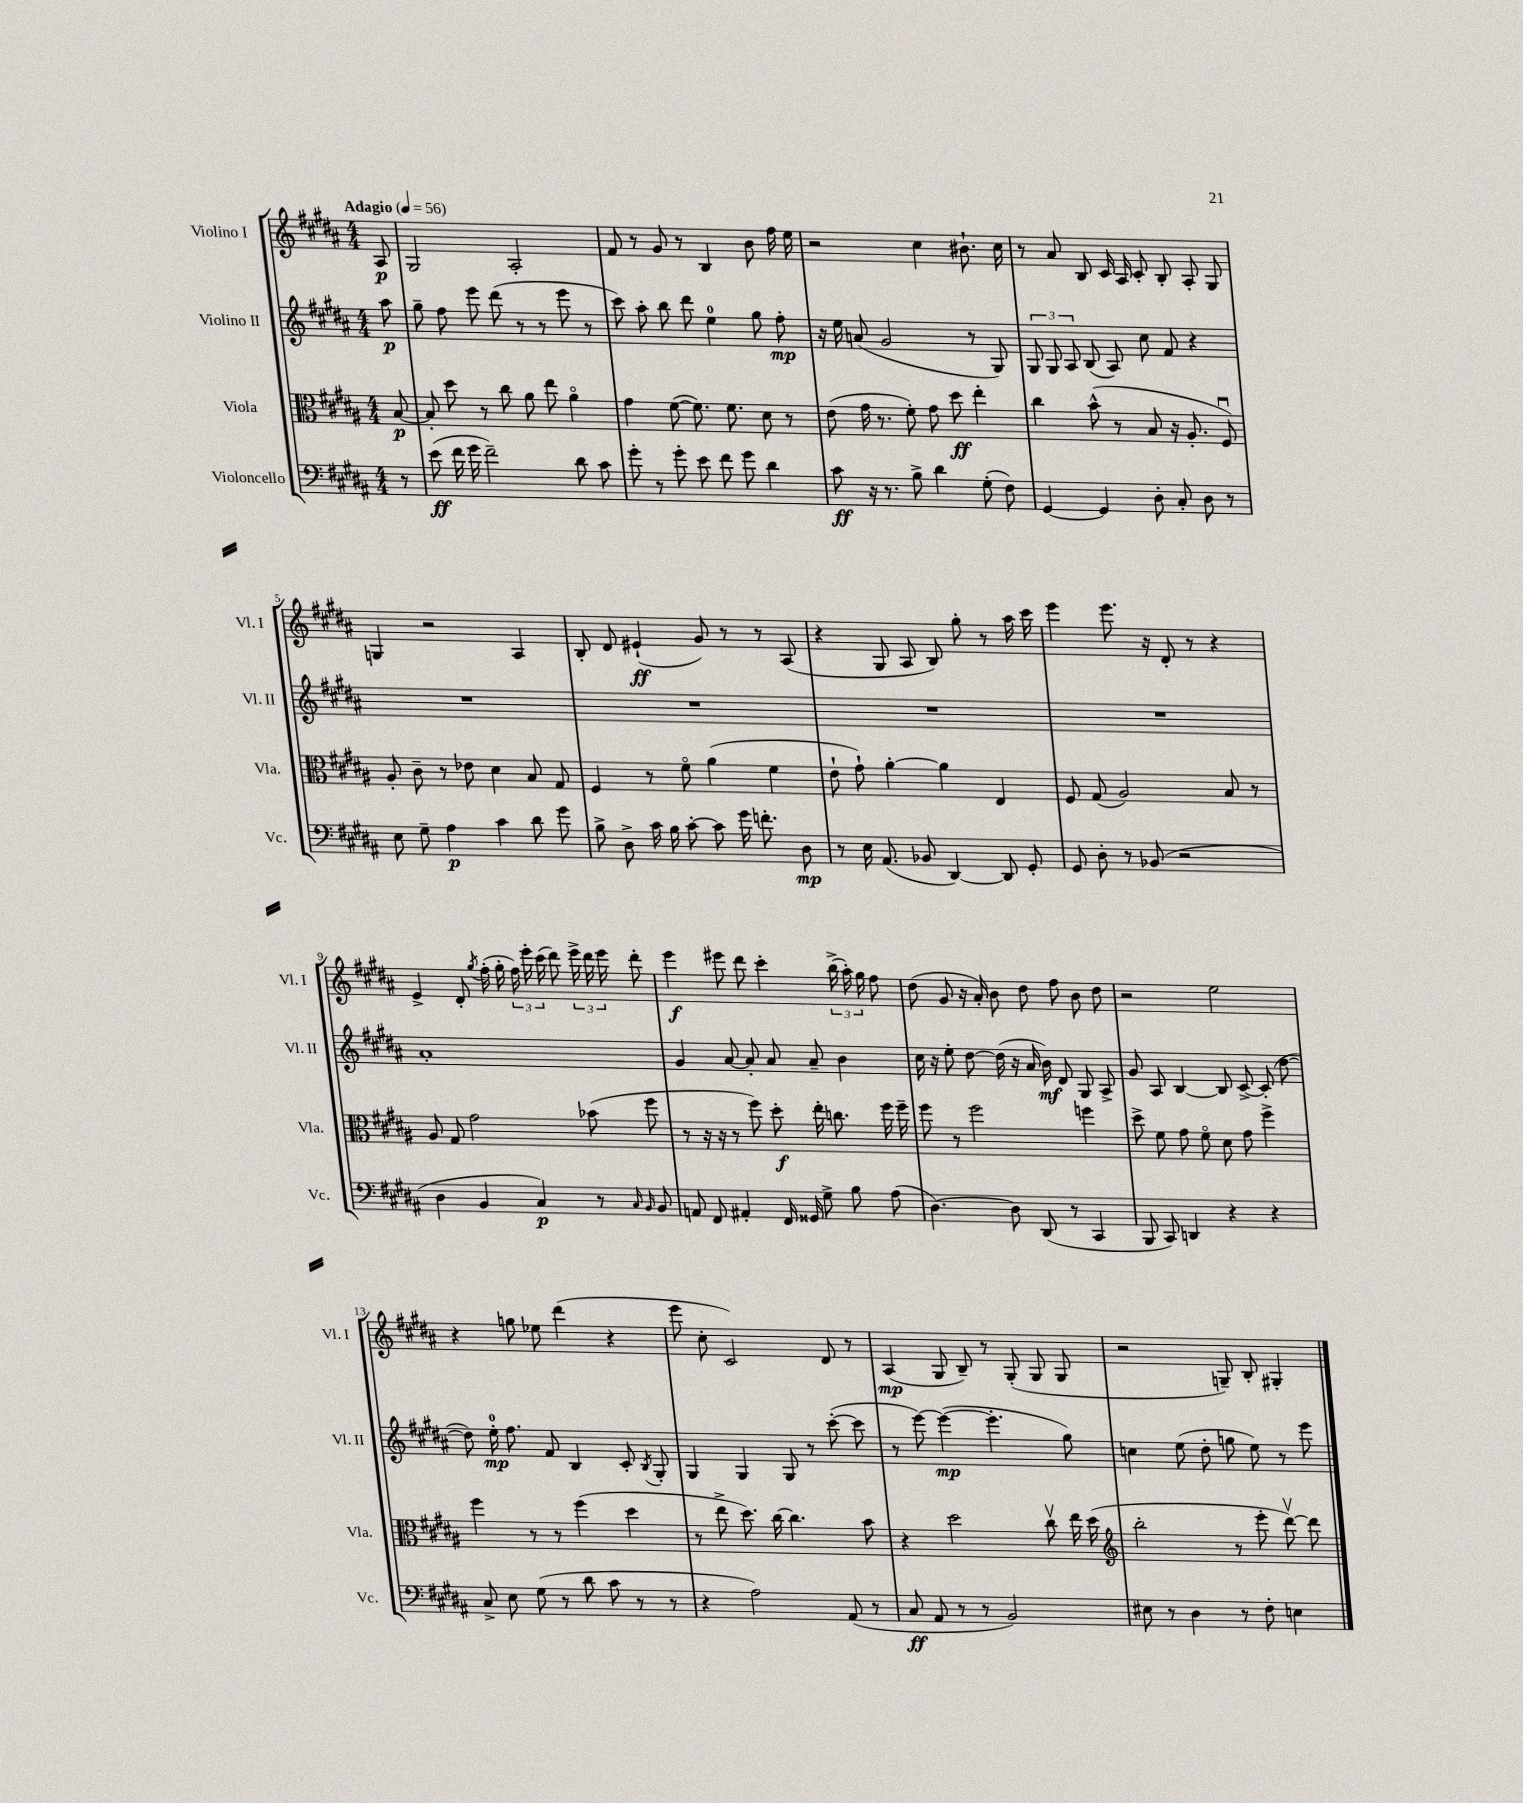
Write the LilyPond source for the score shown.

<<
\new StaffGroup <<
\new Staff = "s0" \with { instrumentName = "Violino I" shortInstrumentName = "Vl. I" } {
    \clef treble \key b \major \numericTimeSignature \time 4/4 \partial 8 \tempo "Adagio" 4 = 56
    \autoBeamOff ais8\p |
    gis2 ais2-. |
    fis'8 r8 gis'8 r8 b4 b'8 fis''16 e''16 |
    r2 cis''4 bis'8.-! cis''16 |
    r8 ais'8 b8 cis'16 ais16 cis'8-. b8-. ais8-. gis8 |
    g4 r2 ais4 |
    b8-. dis'8 eis'4-!\ff( gis'8) r8 r8 ais8( |
    r4 gis8 ais8 b8) gis''8-. r8 ais''16 cis'''16 |
    e'''4 e'''8. r16 dis'8-. r8 r4 |
    e'4-> dis'8-. \acciaccatura { gis''8 } fis''16-.( gis''16-. \tuplet 3/2 { fis''16) e'''16-. cis'''16( } dis'''8) \tuplet 3/2 { e'''16-> dis'''16 e'''16 } dis'''8-. |
    e'''4\f eis'''8 dis'''8 cis'''4-. \tuplet 3/2 { b''16->( ais''16-.) gis''16 } fis''8 |
    dis''8( gis'8 r16 ais'16-.) b'8 dis''8 fis''8 b'8 dis''8 |
    r2 e''2 |
    r4 g''8 ees''8 dis'''4( r4 |
    e'''8 cis''8-. cis'2) dis'8 r8 |
    ais4\mp( gis8 b8--) r8 gis8-.( gis8 gis8 |
    r2 g8--) b8-. gis4-. \bar "|." |
}
\new Staff = "s1" \with { instrumentName = "Violino II" shortInstrumentName = "Vl. II" } {
    \clef treble \key b \major \numericTimeSignature \time 4/4 \partial 8
    \autoBeamOff ais''8\p |
    gis''8-- fis''8 e'''8 dis'''8( r8 r8 e'''8 r8 |
    cis'''8) ais''8-. b''8 dis'''8 e''4-0 gis''8 fis''8-.\mp |
    r16 e''16 a'8( gis'2 r8 gis8) |
    \tuplet 3/2 { gis8 gis8 ais8 } b8( ais8) cis''8 fis'8 r4 |
    R1 |
    R1 |
    R1 |
    R1 |
    ais'1-. |
    gis'4 ais'8~ ais'8-. ais'8 ais'8-- b'4 |
    cis''16 r16 e''8-. dis''8~ dis''16( r16 ais'16 b'16\mf) dis'8 gis8 ais8-> |
    gis'8 ais8 b4~ b8 cis'8~-> cis'8-.( dis''8~ |
    dis''8) e''16-0-.\mp fis''8. fis'8 b4 cis'8-. \acciaccatura { b8 } gis8-. |
    gis4 gis4 gis8 r8 cis'''8~-.( cis'''8 |
    r8 e'''8~) e'''4~\mp( e'''4.-. gis''8) |
    c''4 e''8( dis''8-. g''8 e''8) r8 e'''8 \bar "|." |
}
\new Staff = "s2" \with { instrumentName = "Viola" shortInstrumentName = "Vla." } {
    \clef alto \key b \major \numericTimeSignature \time 4/4 \partial 8
    \autoBeamOff b8~\p |
    b8-. dis''8 r8 cis''8 ais'8 e''8 ais'4\flageolet |
    gis'4 fis'8~( fis'8.) fis'8. dis'8 r8 |
    e'8( gis'16 r8. fis'8-.) gis'8 dis''8\ff e''4-. |
    cis''4 b'8-^( r8 b8 r16 ais8.-. fis8\downbow) |
    ais8-. cis'8-- r8 ees'8 dis'4 b8 gis8 |
    fis4 r8 fis'8\flageolet ais'4( fis'4 |
    e'8-! gis'8-!) ais'4~-. ais'4 e4 |
    fis8 gis8( ais2) b8 r8 |
    ais8 gis8 gis'2 bes'8( fis''8 |
    r8 r16 r16 r8 fis''8) dis''8-.\f e''16-. c''8. fis''16 fis''16-- |
    fis''8 r8 fis''2 f''4 |
    dis''8-> fis'8 gis'8 fis'8\flageolet dis'8 gis'8 fis''4-> |
    fis''4 r8 r8 fis''4( dis''4 |
    r8 e''8-> dis''8.) cis''16~ cis''4. b'8 |
    r4 dis''2 cis''8\upbow e''16 dis''16( |
    \clef treble b''2-. r8 e'''8-. dis'''8~\upbow) dis'''8 \bar "|." |
}
\new Staff = "s3" \with { instrumentName = "Violoncello" shortInstrumentName = "Vc." } {
    \clef bass \key b \major \numericTimeSignature \time 4/4 \partial 8
    \autoBeamOff r8 |
    e'8\ff( fis'16 gis'16 fis'2--) dis'8 cis'8 |
    gis'8-. r8 gis'8-. e'8 fis'8 gis'8 dis'4 |
    cis'8\ff r16 r8. b8-> dis'4 gis8-.( fis8) |
    gis,4~ gis,4 dis8-. cis8-. dis8 r8 |
    e8 gis8-- ais4\p cis'4 dis'8 gis'8 |
    b8-> dis8-> cis'16 b16 cis'8~-. cis'8 gis'16 f'8.-. dis8\mp |
    r8 e16 ais,8.( bes,8 dis,4~) dis,8 gis,8-. |
    gis,8 dis8-. r8 bes,8( r2 |
    dis4 b,4 cis4\p) r8 \grace { cis16 b,16 } b,8 |
    a,8 fis,8 ais,4-. fis,16 gisis,16 gis8-> b8 ais8( |
    dis4.~) dis8 dis,8( r8 cis,4 |
    b,,8 cis,8) d,4 r4 r4 |
    cis8-> e8 gis8( r8 dis'8 cis'8 r8 r8 |
    r4 ais2) ais,8( r8 |
    cis8\ff ais,8 r8 r8 b,2) |
    eis8 r8 dis4 r8 fis8-. e4 \bar "|." |
}
>>
>>
